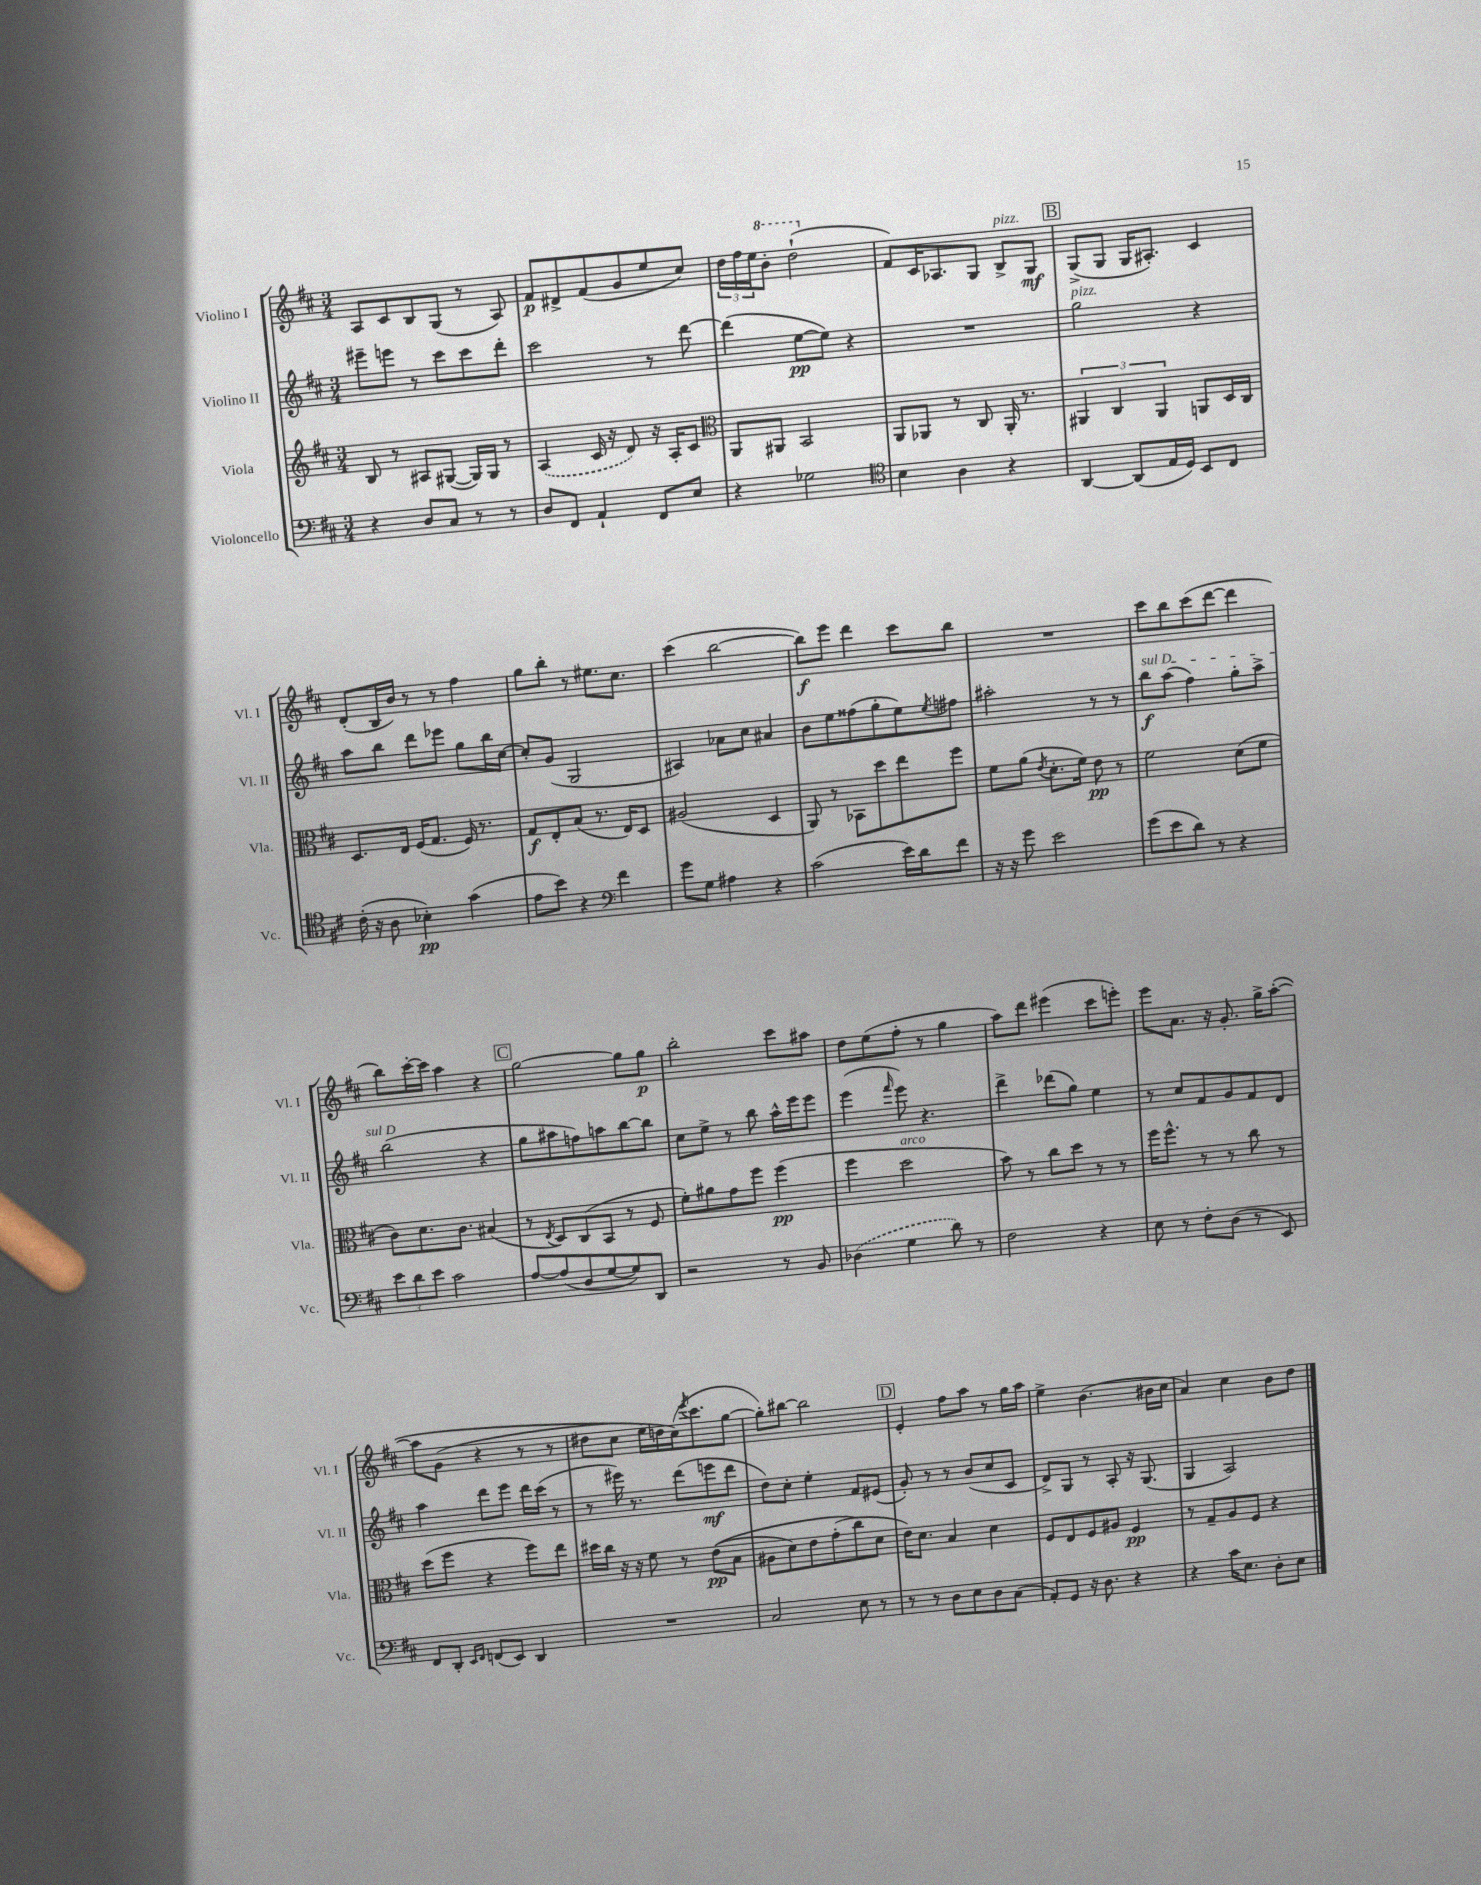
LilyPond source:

<<
\new StaffGroup <<
\new Staff = "s0" \with { instrumentName = "Violino I" shortInstrumentName = "Vl. I" } {
    \clef treble \key d \major \numericTimeSignature \time 3/4
    a8 cis'8 b8 g8( r8 a8) |
    fis'8\p dis'8-> fis'8( g'8 e''8 cis''8) |
    \tuplet 3/2 { d''16 fis''16 e''16 } \ottava #1 b''8-. d'''2-!( \ottava #0 |
    fis'8) cis'16 aes8. g8 b8->^\markup { \italic "pizz." } g8\mf |
    \mark \markup { \box "B" } g8->( g8 g16 ais8.-.) cis'4 |
    d'8-.( b16 b'16) r8 r8 fis''4 |
    g''8 b''8-. r8 eis''8. cis''8. |
    cis'''4( b''2~ |
    b''8\f) e'''8 d'''4 cis'''8 b''8 |
    R2. |
    cis'''8 b''8 cis'''8( d'''8~ d'''4 |
    b''8) cis'''16~-. cis'''16 a''4 r4 |
    \mark \markup { \box "C" } g''2~ g''8 g''8\p |
    b''2-. cis'''8 ais''8 |
    d''8 e''8( fis''8-. r8 g''4 |
    a''8) d'''8 eis'''4( cis'''8 e'''8-.) |
    e'''8 a'8. r16 g'8.-. g''16-> a''8~-.\( |
    a''8 g'8( r4 r8 r8 |
    dis''8 cis''8 e''16) d''16 cis''16(\) \acciaccatura { e'''8 } cis'''8. g''8~ |
    g''8-.) bis''8~ bis''2 |
    \mark \markup { \box "D" } e'4-. fis''8 a''8 r8 g''16 a''16 |
    e''4-> b'4.( bis'16 cis''16 |
    a'4) cis''4 b'8 d''8 \bar "|." |
}
\new Staff = "s1" \with { instrumentName = "Violino II" shortInstrumentName = "Vl. II" } {
    \clef treble \key d \major \numericTimeSignature \time 3/4
    eis'''8-- e'''8 r8 cis'''8 cis'''8 d'''8-. |
    cis'''2 r8 d'''8~ |
    d'''4( e''8~\pp e''8) r4 |
    R2. |
    \mark \markup { \box "B" } g''2^\markup { \italic "pizz." } r4 |
    a''8 b''8 d'''8 ees'''8 g''8 b''16 cis''16~ |
    cis''8-. g'8( g2 |
    ais4) aes'8 cis''8 ais'4 |
    b'8 e''8 fisis''8( g''8-. e''8) \acciaccatura { e''8 } fis''8 |
    ais''2-. r8 r8 |
    \once \override TextSpanner.bound-details.left.text = \markup { \italic "sul D" } b''8\f\startTextSpan a''8( fis''4) g''8-. a''8-> |
    b''2\stopTextSpan( r4 |
    \mark \markup { \box "C" } g''8 ais''8 f''8) a''8 b''8~ b''8 |
    cis''8 e''8-> r8 b''8 a''16-^ e'''16 e'''8 |
    e'''4( \grace { fis'''16 } e'''8) r4. |
    d'''4-> des'''8( g''8) e''4 |
    r8 cis''8 fis'8 g'8 fis'8 d'8 |
    a''4 d'''8 e'''8 d'''16 cis'''16( r8 |
    r8 eis'''16) r8. d'''8( e'''8\mf d'''8 |
    d''8) cis''8-. e''4-. fis'8 eis'8( |
    \mark \markup { \box "D" } g'8-.) r8 r8 b'8( cis''8 cis'8 |
    d'8->) g8 r8 a8-. r16 g8.( |
    g4 a2) \bar "|." |
}
\new Staff = "s2" \with { instrumentName = "Viola" shortInstrumentName = "Vla." } {
    \clef treble \key d \major \numericTimeSignature \time 3/4
    b8 r8 ais8 gis8~( gis16) gis16 r8 |
    \once \slurDashed a4( cis'16 r16 d'8) r16 a16-. cis'8 |
    \clef alto a,8 ais,8 b,2 |
    a,8 aes,8 r8 cis8 aes,16-. r8. |
    \mark \markup { \box "B" } \tuplet 3/2 { ais,4 cis4 ais,4 } a,8 d16 cis16 |
    d8. e16 fis16( g8. fis16) r8. |
    g8\f e8-. b8( r8. e16) d8 |
    ais2( d4 |
    a,8) r8 bes,8 d''8 e''8 fis''8 |
    fis'8 a'8( \acciaccatura { e'8 } d'8.-. fis'16) e'8\pp r8 |
    fis'2 d'8( fis'8 |
    cis'8) d'8. cis'8. bis4( |
    \mark \markup { \box "C" } r8 \acciaccatura { e8 } d8) cis8( b,8 r8 fis8 |
    fis'8-.) ais'8 g'8 fis''8 fis''4\pp( |
    fis''4 d''2^\markup { \italic "arco" } |
    b'8) r8 cis''8 d''8 r8 r8 |
    fis''16 fis''8.-^ r8 r8 cis''8 r8 |
    d''8( fis''8 r4 fis''8) e''8 |
    dis''16 cis''16 r16 r16 fis'8 r8 e'8\pp(\( b8 |
    ais8 d'8) e'8 g'8-.( cis''8\) d'8 |
    \mark \markup { \box "D" } e'16) d'8. b4 d'4 |
    fis8 e8 fis8 ais8 fis4\pp |
    r8 g8-- a8 fis8 r4 \bar "|." |
}
\new Staff = "s3" \with { instrumentName = "Violoncello" shortInstrumentName = "Vc." } {
    \clef bass \key d \major \numericTimeSignature \time 3/4
    r4 d8 cis8 r8 r8 |
    d8 fis,8 a,4-! fis,8 e8 |
    r4 ges2 |
    \clef tenor b4 a4 r4 |
    \mark \markup { \box "B" } a,4~ a,8( e16 d16) b,8 cis8 |
    cis'16-.( r16 a8 bes4-.\pp) g'4( |
    e'8 b'8) r4 \clef bass fis'4 |
    g'8 g8 ais4 r4 |
    cis'2( e'16) d'16 fis'8 |
    r16 r16 g'8 e'2 |
    g'8( e'8 d'8) r8 r4 |
    \tuplet 3/2 { e'8 d'8 e'8 } cis'2 |
    \mark \markup { \box "C" } a8~ a8( d8 g8~ g8) d,8 |
    r2 r8 b,8 |
    \once \slurDashed des4( g4 d'8) r8 |
    fis2 r4 |
    e8 r8 fis8-. d8( r8 e,8) |
    fis,8 d,8-. \grace { e,16 fis,16 } f,8( e,8) d,4 |
    R2. |
    cis2 e8 r8 |
    \mark \markup { \box "D" } r8 r8 d8 e8 d8 cis8( |
    a,8-.) g,8 r16 d8. r4 |
    r4 cis'16 e8. d8-. e8 \bar "|." |
}
>>
>>
\layout { \context { \Score \remove "Bar_number_engraver" } }
